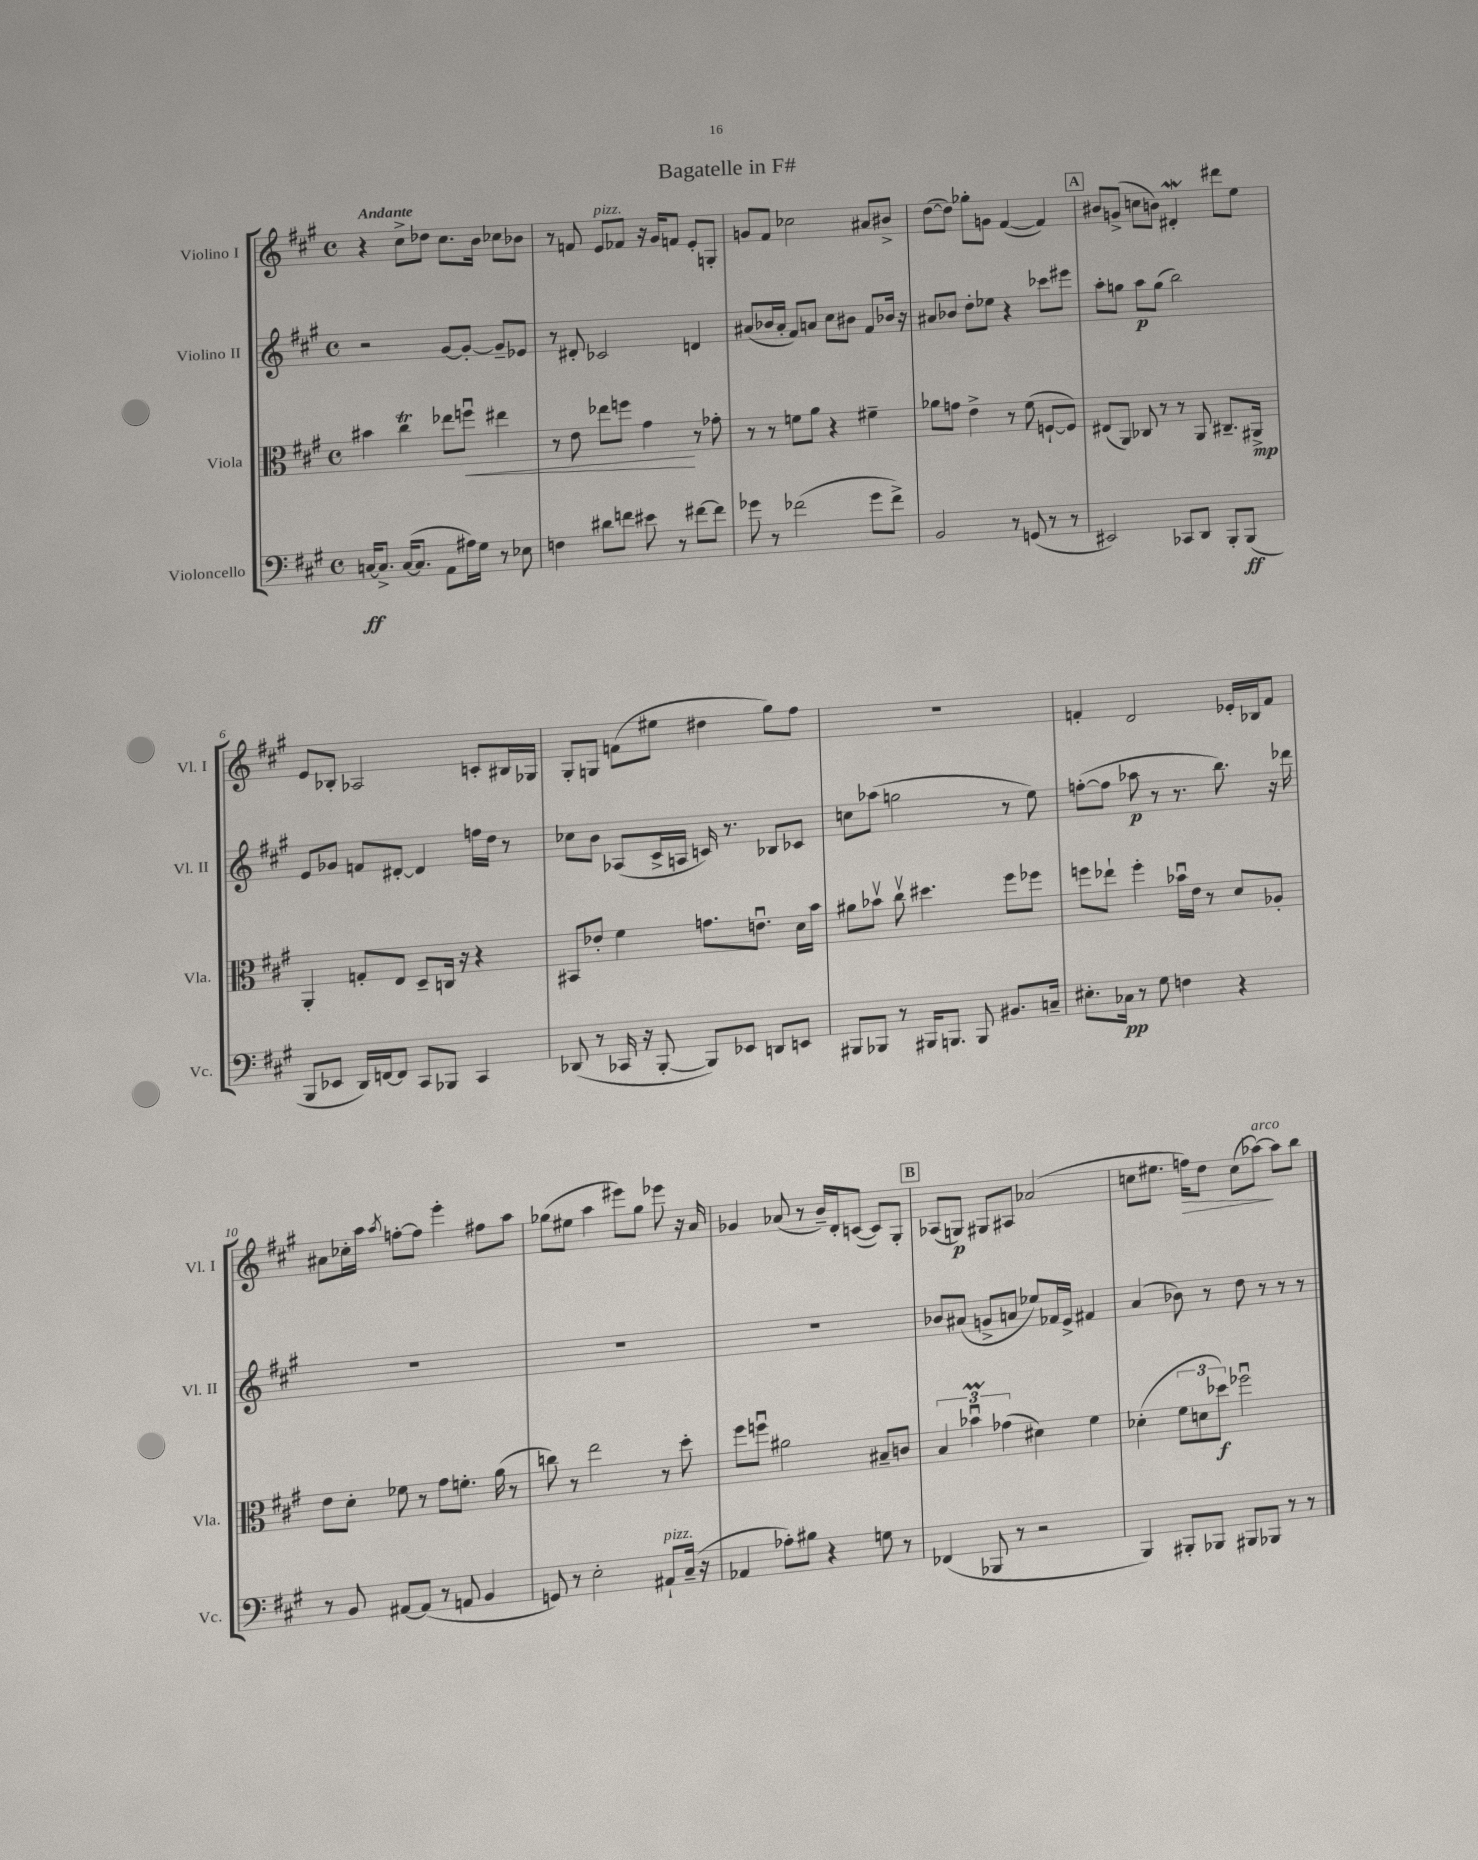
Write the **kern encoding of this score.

**kern	**dynam	**kern	**dynam	**kern	**dynam	**kern	**dynam
*part4	*part4	*part3	*part3	*part2	*part2	*part1	*part1
*staff4	*staff4	*staff3	*staff3	*staff2	*staff2	*staff1	*staff1
*I"Violoncello	*	*I"Viola	*	*I"Violino II	*	*I"Violino I	*
*I'Vc.	*	*I'Vla.	*	*I'Vl. II	*	*I'Vl. I	*
*clefF4	*	*clefC3	*	*clefG2	*	*clefG2	*
*k[f#c#g#]	*	*k[f#c#g#]	*	*k[f#c#g#]	*	*k[f#c#g#]	*
*M4/4	*	*M4/4	*	*M4/4	*	*M4/4	*
*met(c)	*	*met(c)	*	*met(c)	*	*met(c)	*
=1	=1	=1	=1	=1	=1	=1	=1
!	!	!	!	!	!	!LO:TX:a:B:t=Andante	!
[16Cn/KL	ff	4b#X\	.	2r	.	4r	.
8.C^/J]	.	.	.	.	.	.	.
([16C/KL	.	4cc#t\	.	.	.	8cc#^\L	.
8.C/J]	.	.	.	.	.	.	.
.	.	.	.	.	.	8dd-X\J	.
8AA\L	.	8ee-X\L	.	[8g#/L	.	8.cc#\L	.
!	!	!	!LO:HP:b	!	!	!	!
16A#X\L)	.	8ffnu\J	<	8g#'/J_	.	.	.
16G#\JJ	.	.	.	.	.	16b\Jk	.
8r	.	4ee#X\	.	8g#~/L]	.	8cc-X\L	.
8E-X\	.	.	.	8e-X/J	.	8b-X\J	.
=2	=2	=2	=2	=2	=2	=2	=2
4Fn\	.	8r	.	8r	.	8r	.
.	.	8e\	.	8d#X'/	.	8fn/	.
!	!	!	!	!	!	!LO:TX:a:i:t=pizz.	!
8d#X\L	.	8ee-X\L	.	2c-X/	.	8e/L	.
8fn\J	.	8ffn\J	.	.	.	8f-X/J	.
8e#X\	.	4g#\	.	.	.	16r	.
.	.	.	.	.	.	16g#/KL	.
8r	.	.	.	.	.	8fn/J	.
[8f#X\L	.	8r	[	4dn/	.	8e'/L	.
8f#\J]	.	8g-X'\	.	.	.	8Gn'/J	.
=3	=3	=3	=3	=3	=3	=3	=3
8g-X\	.	8r	.	(8a#X/L	.	8gn/L	.
8r	.	8r	.	16b-X/L	.	8f#/J	.
.	.	.	.	16a#'/JJ	.	.	.
(2f-X\	.	8fn\L	.	8f#/L)	.	2cc-X\	.
.	.	8a\J	.	8an/J	.	.	.
.	.	4r	.	8cc#\L	.	.	.
.	.	.	.	8b#X\J	.	.	.
8g-\L	.	4f#X~\	.	8f#/L	.	8a#X/L	.
8f-^\J)	.	.	.	16b-X/Jk	.	8b#X^/J	.
.	.	.	.	16r	.	.	.
=4	=4	=4	=4	=4	=4	=4	=4
2BB/	.	8a-X\L	.	8a#X/L	.	([8dd\L	.
.	.	8gn\J	.	8b-X/J	.	8dd\J])	.
.	.	4e^\	.	8dd'\L	.	8gg-X'\L	.
.	.	.	.	8ee-X\J	.	8gn\J	.
8r	.	8r	.	4r	.	([4f#/	.
(8GGn/	.	(8f#\	.	.	.	.	.
8r	.	[8Fn`/L	.	8ccc-X\L	.	4f#/])	.
8r	.	8F/J])	.	8eee#X\J	.	.	.
!!LO:REH:place=s1:t=A
=5	=5	=5	=5	=5	=5	=5	=5
2EE#X/)	.	(8E#X/L	.	8aa'\L	.	8b#X/L	.
.	.	8AA/J)	.	8ggn\J	.	(8gn^/J	.
.	.	8C-X/	.	8aa\L	p	8ccn\L	.
.	.	8r	.	(8gg\J	.	8bn\J)	.
8CC-X/L	.	8r	.	2bb\)	.	4d#XW'/	.
8DD/J	.	8AA/	.	.	.	.	.
8BBB'/L	.	8.C#X~/L	.	.	.	8ddd#X\L	.
(8BBB/J	ff	.	.	.	.	8ee\J	.
.	.	16AA#X^/Jk	mp	.	.	.	.
!!LO:LB:g=z
=6	=6	=6	=6	=6	=6	=6	=6
8BBB/L	.	4AA'/	.	8e/L	.	8e/L	.
8EE-X/J	.	.	.	8g-X/J	.	8B-X'/J	.
16DD/LL)	.	8Gn'/L	.	8fn/L	.	2A-X/	.
[16FFn/J	.	.	.	.	.	.	.
8FF/J]	.	8E/J	.	[8d#X'/J	.	.	.
8CC#/L	.	8D~/L	.	4d#/]	.	.	.
8BBB-X/J	.	16Cn/Jk	.	.	.	.	.
.	.	16r	.	.	.	.	.
4CC#/	.	4r	.	16ffn\LL	.	8cn'/L	.
.	.	.	.	16dd\JJ	.	.	.
.	.	.	.	8r	.	16B#X/L	.
.	.	.	.	.	.	16G-X/JJ	.
=7	=7	=7	=7	=7	=7	=7	=7
(8DD-X/	.	8BB#X/L	.	8cc-X\L	.	8G#'/L	.
8r	.	8e-X'/J	.	8b\J	.	8Gn/J	.
16CC-X/	.	4f#\	.	(8A-X/L	.	(8fn\L	.
16r	.	.	.	.	.	.	.
[8BBB'/	.	.	.	16c#^/L	.	8ee#X\J	.
.	.	.	.	16An/JJ	.	.	.
8BBB/L])	.	8.gn\L	.	16cn/)	.	4dd#X\	.
.	.	.	.	8.r	.	.	.
8EE-X/J	.	.	.	.	.	.	.
.	.	8.enu\J	.	.	.	.	.
8DDn/L	.	.	.	8B-X/L	.	8gg#\L)	.
8EEn/J	.	16d\LL	.	8c-X/J	.	8ff#\J	.
.	.	16b\JJ	.	.	.	.	.
=8	=8	=8	=8	=8	=8	=8	=8
8BBB#X/L	.	8a#X\L	.	8ccn\L	.	1r	.
8BBB-X/J	.	8b-Xv\J	.	(8aa-X\J	.	.	.
8r	.	8cc#v\	.	2ggn\	.	.	.
16BBB#X/KL	.	4.dd#X\	.	.	.	.	.
8.BBBn/J	.	.	.	.	.	.	.
8BBB/	.	.	.	.	.	.	.
8.BB#X/L	.	8ff#\L	.	8r	.	.	.
.	.	8ff-X\J	.	8ee\)	.	.	.
16Cn~/Jk	.	.	.	.	.	.	.
=9	=9	=9	=9	=9	=9	=9	=9
8.E#X'\L	.	8ffn\L	.	([8ffn'\L	.	4fn'/	.
.	.	8ee-X`\J	.	8ff\J]	.	.	.
16C-X\Jk	pp	.	.	.	.	.	.
8r	.	4ff'\	.	8aa-X\	p	2d/	.
8G#\	.	.	.	8r	.	.	.
4Fn\	.	16b-Xu\LL	.	8.r	.	.	.
.	.	16e\JJ	.	.	.	.	.
.	.	8r	.	.	.	.	.
.	.	.	.	8.bb\)	.	.	.
4r	.	8d/L	.	.	.	16e-X'/LL	.
.	.	.	.	.	.	16B-X/J	.
.	.	8A-X'/J	.	16r	.	8f/J	.
.	.	.	.	16ddd-X\	.	.	.
!!LO:LB:g=z
=10	=10	=10	=10	=10	=10	=10	=10
8r	.	8e\L	.	1r	.	8a#X\L	.
8BB/	.	8d'\J	.	.	.	16cc-X'\L	.
.	.	.	.	.	.	16aa\JJ	.
.	.	.	.	.	.	8qaa/	.
[8AA#X/L	.	8f-X\	.	.	.	[8ffn'\L	.
(8AA#/J]	.	8r	.	.	.	8ff\J]	.
8r	.	8g#\L	.	.	.	4eee'\	.
8AAn/	.	8.fn'\J	.	.	.	.	.
4BB/	.	.	.	.	.	8ff#X\L	.
.	.	(16a\	.	.	.	.	.
.	.	8r	.	.	.	8aa\J	.
=11	=11	=11	=11	=11	=11	=11	=11
8GGn/)	.	8ccn\)	.	1r	.	(8gg-X\L	.
8r	.	8r	.	.	.	8ee#X\J	.
2E'\	.	2ee\	.	.	.	4aa\	.
.	.	.	.	.	.	8eee#X\L)	.
.	.	.	.	.	.	8gg-\J	.
!LO:TX:a:i:t=pizz.	!	!	!	!	!	!	!
8AA#X`/L	.	8r	.	.	.	8eee-X\	.
(16C#~/Jk	.	8dd'\	.	.	.	16r	.
16r	.	.	.	.	.	16a/	.
=12	=12	=12	=12	=12	=12	=12	=12
4AA-X/	.	8ff#\L	.	1r	.	4g-X/	.
.	.	8ffnu\J	.	.	.	.	.
8A-X'\L)	.	2a#X\	.	.	.	(8a-X/	.
8B#X\J	.	.	.	.	.	8r	.
4r	.	.	.	.	.	16b~/LL)	.
.	.	.	.	.	.	16d'/J	.
.	.	.	.	.	.	([8cn/J	.
8Gn\	.	8B#X~/L	.	.	.	8c/L])	.
8r	.	8cn/J	.	.	.	8G#'/J	.
!!LO:REH:place=s1:t=B
=13	=13	=13	=13	=13	=13	=13	=13
(4FF-X/	.	6B/	.	8b-X/L	.	(8A-X/L	.
.	.	.	.	(8a#X/J	.	8Gn/J)	p
.	.	6b-XMu\	.	.	.	.	.
8BBB-X/	.	.	.	8gn^/L	.	8G#X/L	.
.	.	(6g-X\	.	.	.	.	.
8r	.	.	.	8an/J	.	8A#X/J	.
2r	.	4d#X\)	.	8ee-X/L)	.	(2a-X/	.
.	.	.	.	16f-X/L	.	.	.
.	.	.	.	16e^/JJ	.	.	.
.	.	4f#\	.	4f#X/	.	.	.
=14	=14	=14	=14	=14	=14	=14	=14
4BBB/)	.	(4d-X'\	.	(4a/	.	8ccn\L	.
.	.	.	.	.	.	8.ee#X\J	.
8BBB#X'/L	.	12f#\L	.	8b-X\)	.	.	.
!	!	!	!	!	!	!	!LO:HP:b
.	.	.	.	.	.	16ffn\KL)	>
.	.	12dn\	.	.	.	.	.
8BBB-X/J	.	.	.	8r	.	8dd\J	.
.	.	12dd-X\J)	f	.	.	.	.
8BBB#X/L	.	2ff-Xu\	.	8dd\	.	(8cc\L	.
!	!	!	!	!	!	!LO:TX:a:i:t=arco	!
8BBB-X/J	.	.	.	8r	.	[8aa-X\J)	.
8r	.	.	.	8r	.	8aa-\L]	]
8r	.	.	.	8r	.	8bb\J	.
==	==	==	==	==	==	==	==
*-	*-	*-	*-	*-	*-	*-	*-
